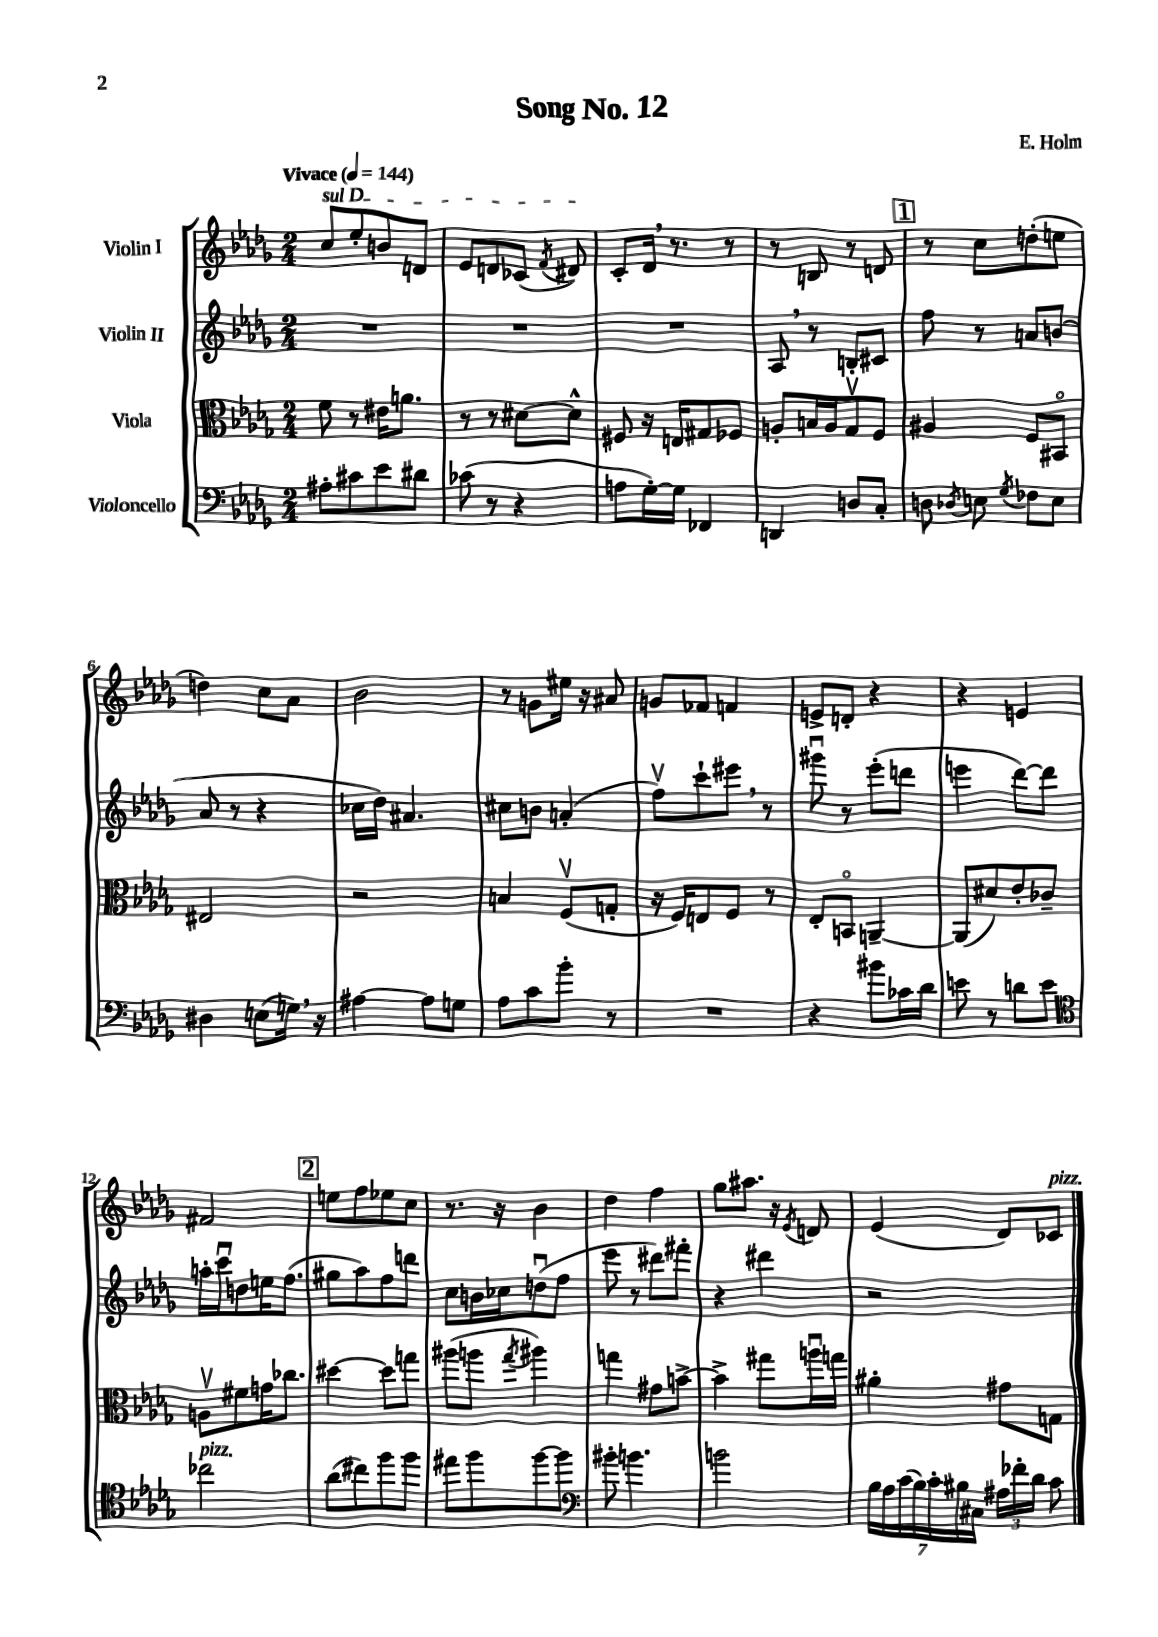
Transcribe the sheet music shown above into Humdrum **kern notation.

**kern	**kern	**kern	**kern
*part4	*part3	*part2	*part1
*staff4	*staff3	*staff2	*staff1
*I"Violoncello	*I"Viola	*I"Violin II	*I"Violin I
*clefF4	*clefC3	*clefG2	*clefG2
*k[b-e-a-d-g-]	*k[b-e-a-d-g-]	*k[b-e-a-d-g-]	*k[b-e-a-d-g-]
*M2/4	*M2/4	*M2/4	*M2/4
*MM144	*MM144	*MM144	*MM144
=1	=1	=1	=1
!	!	!	!LO:TX:a:B:t=Vivace
!	!	!	!LO:TX:a:i:t=sul D
8A#X'\L	8f\	2r	8cc/L
8c#X\	8r	.	8ee-'/
8e-\	16e#X\KL	.	8bn/
.	8.an\J	.	.
8d#X\J	.	.	8dn/J
=2	=2	=2	=2
(8c-X\	8r	2r	8e-/L
8r	8r	.	8dn/
4r	[8d#X\L	.	(8c-X/J
.	.	.	8qf/
.	8d#^^\J]	.	8d#X/)
=3	=3	=3	=3
8An\L	8F#X/	2r	8c'/L
[16G-'\L)	16r	.	16d-,/Jk
16G-\JJ]	16En/KL	.	8.r
4FF-X/	8G#X/	.	.
.	8F-X/J	.	8r
=4	=4	=4	=4
4DDn/	8An'/L	8A-,/	8r
.	16Bn/L	8r	8Bn/
.	16A/J	.	.
8Dn/L	8G-v/	8Bn'/L	8r
8C'/J	8F/J	8c#X/J	8dn/
!!LO:REH:place=s1:t=1
=5	=5	=5	=5
8Dn\	4A#X/	8ff\	8r
8qD-X/	.	.	.
8En\	.	8r	8cc\L
8qG-/	.	.	.
8F-X\L	8F/L	8an/L	(8ddn'\
8E\J	8BB#X/J	(8bn/J	8een\J
!!LO:LB:g=z
=6	=6	=6	=6
4D#X\	2E#X/	8a-/	4ddn\)
.	.	8r	.
(8En\L	.	4r	8cc\L
16Gn,\Jk)	.	.	8a-\J
16r	.	.	.
=7	=7	=7	=7
[4A#X\	2r	16cc-X\LL	2b-\
.	.	16dd-\JJ)	.
.	.	4.a#X/	.
8A#\L]	.	.	.
8Gn\J	.	.	.
=8	=8	=8	=8
8A-\L	4Bn/	8cc#X\L	8r
8c\	.	8bn\J	8gn\L
8b-'\J	(8Fv/L	(4an'/	16ee#X\Jk
.	.	.	16r
8r	8Gn'/J	.	8a#X/
=9	=9	=9	=9
2r	16r	8ffv\L)	8gn/L
.	16F/KL)	.	.
.	8En/	8ccc`\	8f-X/J
.	8F/J	8eee#X,\J	4fn/
.	8r	8r	.
=10	=10	=10	=10
4r	8E-'/L	8ggg#Xu\	8en^/L
.	8BBn/J	8r	8dn'/J
8b#X\L	[4AAn~/	(8eee-'\L	4r
16c-X\L	.	8dddn\J	.
16d-\JJ	.	.	.
=11	=11	=11	=11
8en\	(8AA/L]	4eeen\	4r
8r	8d#X/)	.	.
8dn\L	8e-'/	[8ddd-\L)	4en/
8e\J	8c-X~/J	8ddd-\J]	.
!!LO:LB:g=z
=12	=12	=12	=12
*clefC4	*	*	*
!LO:TX:a:i:t=pizz.	!	!	!
2cc-X\	8Anv\L	16aan'\LL	2f#X/
.	.	16cccu\J	.
.	8f#X\	8ddn\	.
.	16gn\K	16een\K	.
.	8.cc-X\J	(8.ff\J	.
!!LO:REH:place=s1:t=2
=13	=13	=13	=13
(8a-\L	[4dd#X\	8gg#X\L	8een\L
8cc#X\)	.	8aa-\)	8ff\
8ff\	8dd#\L]	8ff\	8ee-X\
8ff\J	8ggn\J	8dddn\J	8cc\J
=14	=14	=14	=14
8ee#X\L	(8aa#X\L	8cc\L	8.r
8ff\	8aan\J	16bn\L	.
.	.	16cc-X\J	16r
.	8qgg-/	.	.
[8ff\	4aa#X\)	(8ddnu\	4b-\
8ff\J]	.	8ff\J	.
=15	=15	=15	=15
*clefF4	*	*	*
8b#X'\	4ggn\	8eee-\	4dd-\
4.bn\	.	8r	.
.	8g#X\L	8ddd#X\L)	4ff\
.	[8bn^\J	8fff#X'\J	.
=16	=16	=16	=16
2bn\	4b^\]	4r	8gg-\L
.	.	.	8.aa#X\J
.	8gg#X\L	4ddd#X\	.
.	.	.	16r
.	.	.	8qe-/
.	16aanu\L	.	8dn/
.	16ggn\JJ	.	.
=17	=17	=17	=17
28B-\LL	4a#X'\	2r	(4e-/
28A-\	.	.	.
(28c\	.	.	.
28B-\)	.	.	.
28c'\	.	.	.
28B#X\	.	.	.
28C#X\JJ	.	.	.
24A#X\LL	8g#X\L	.	8d-/L)
24f-X'\	.	.	.
24d-\JJ	.	.	.
!	!	!	!LO:TX:a:i:t=pizz.
8c\	8Gn\J	.	8c-X/J
==	==	==	==
*-	*-	*-	*-
